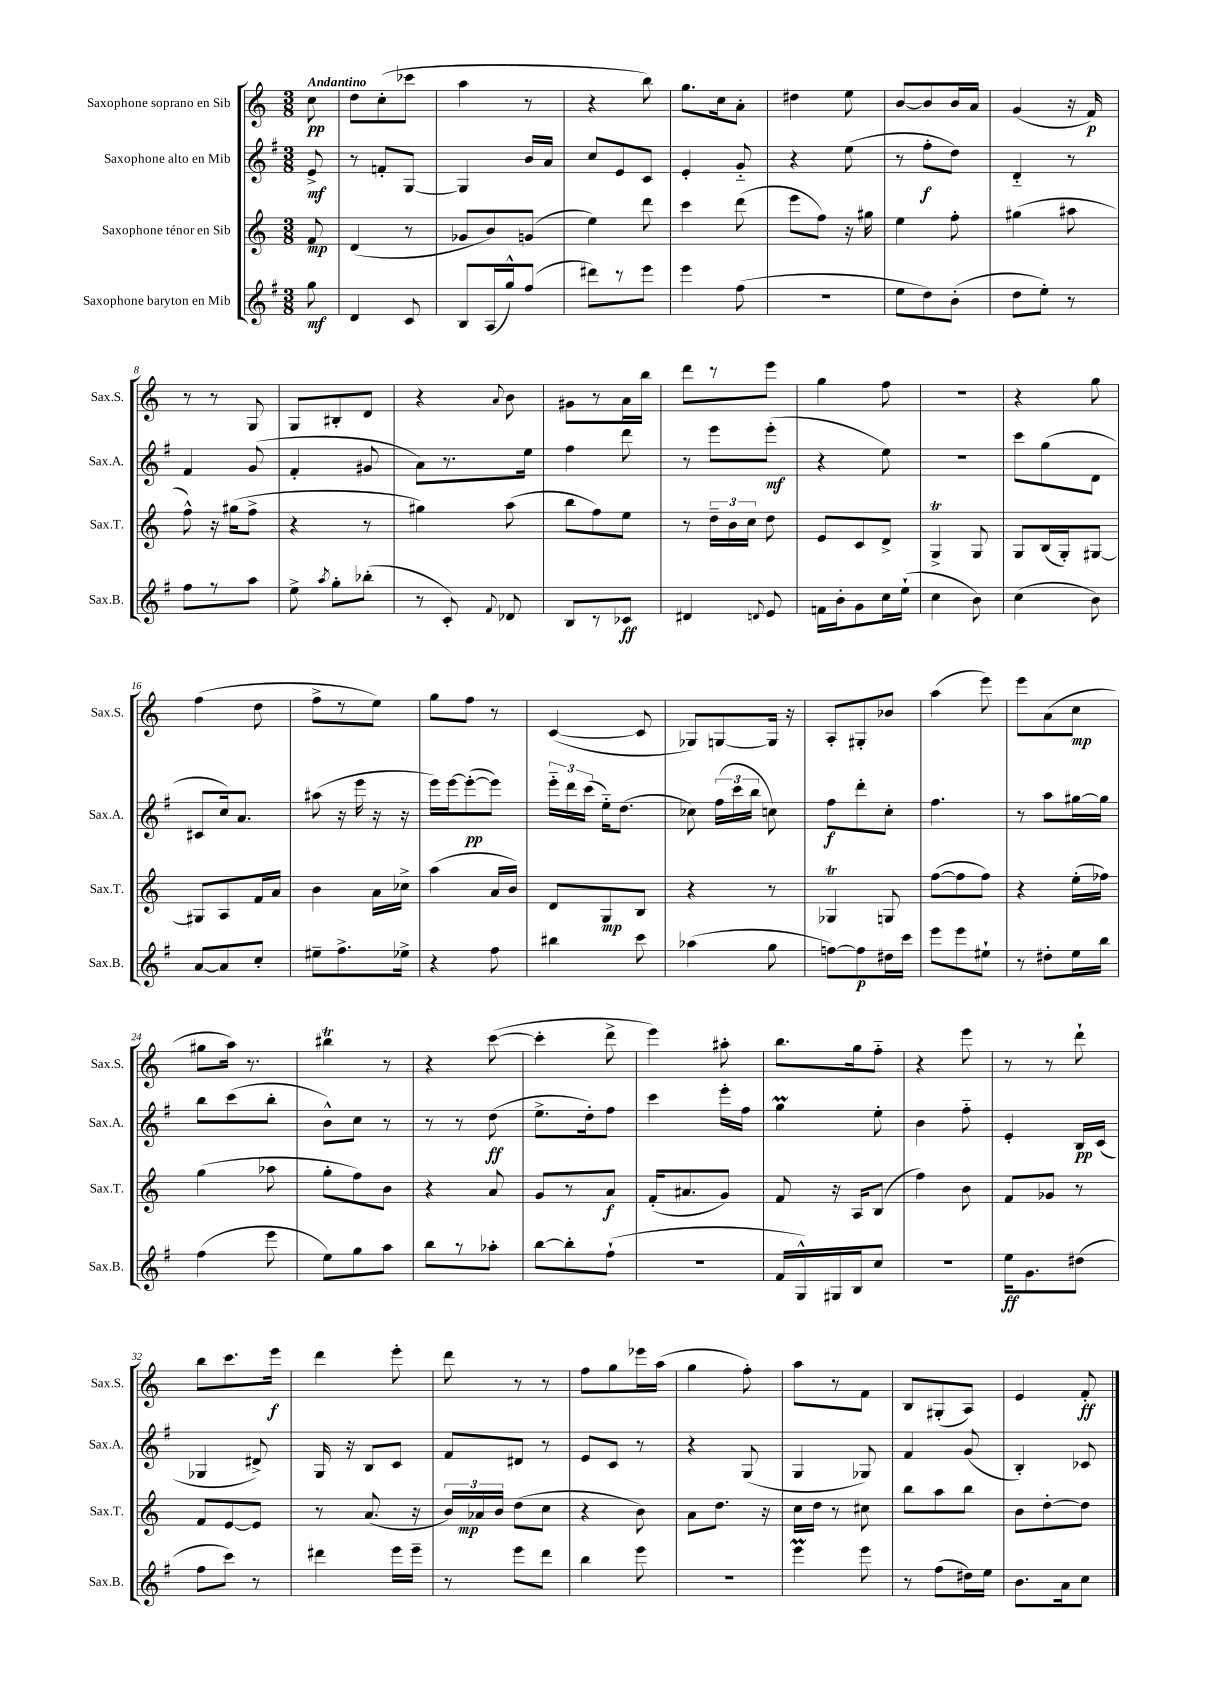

**kern	**kern	**kern	**kern
*staff4	*staff3	*staff2	*staff1
*clefG2	*clefG2	*clefG2	*clefG2
*k[f#]	*k[]	*k[f#]	*k[]
*M3/8	*M3/8	*M3/8	*M3/8
8gg\	8f/	8e^/	8cc\
=	=	=	=
4d/	(4d/	8r	8dd\L
.	.	8f'/L	(8cc'\
8c/	8r	[8G/J	8ccc-\J
=	=	=	=
8B/L	8g-/L	4G/]	4aa\
(16A/L	8b/)	.	.
16gg^^/J)	.	.	.
(8ff#/J	(8g/J	16b/LL	8r
.	.	16a/JJ	.
=	=	=	=
8ddd#\L)	4ee\)	8cc/L	4r
8r	.	8e/	.
8eee\J	8ddd\	8c/J	8bb\)
=	=	=	=
4eee\	4ccc\	4e'/	8.gg\L
.	.	.	16cc\k
(8ff#\	(8ddd\	8g'~/	8a'\J
=	=	=	=
4.r	8eee\L	4r	4dd#\
.	8ff\J)	.	.
.	16r	(8ee\	8ee\
.	16gg#\	.	.
=	=	=	=
8ee\L	4ee\	8r	[8b/L
8dd\)	.	8ff#'\L	8b/]
(8b'\J	8ff'\	8dd\J)	16b/L
.	.	.	16a/JJ
=	=	=	=
8dd\L	(4gg#\	4d'~/	(4g/
8ee'\J)	.	.	.
8r	8aa#\	8r	16r
.	.	.	16f/)
=	=	=	=
8ff#\L	8ff^^\)	4f#/	8r
8r	16r	.	8r
.	(16gg#\LK	.	.
8aa\J	8ff^\J	(8g/	8G/
=	=	=	=
8ee^\	4r	4f#'/	8G/L
8qaa/	.	.	.
8gg'\L	.	.	8B#'/
(8bb-'\J	8r	8g#/	8d/J
=	=	=	=
8r	4gg#\)	8a\L)	4r
8c'/)	.	8.r	.
8qqf#/	.	.	8qqa/
8d-/	(8aa\	.	8b\
.	.	16ee\Jk	.
=	=	=	=
8B/L	8bb\L	4ff#\	8g#\L
8r	8ff\)	.	8r
8c-/J	8ee\J	8ddd\	16a\L
.	.	.	16bb\JJ
=	=	=	=
4d#/	8r	8r	8ddd\L
.	24dd~\LL	8eee\L	8r
.	24b\	.	.
.	24cc\JJ	.	.
8qqd/	.	.	.
8e/	8dd\	(8eee'\J	8eee\J
=	=	=	=
16f\LL	8e/L	4r	4gg\
16b'\J	.	.	.
8g\	8c/	.	.
16cc\L	8d^/J	8ee\)	8ff\
(16ee`\JJ	.	.	.
=	=	=	=
4cc\	4G^/	4.r	4.r
8b\)	8G/	.	.
=	=	=	=
(4cc\	8G/L	8ccc\L	4r
.	(16B/L	(8gg\	.
.	16G'/J)	.	.
8b\)	[8G#/J	8d\J	8gg\
=	=	=	=
[8a/L	8G#/]L	8c#/L	(4ff\
8a/]	8A/	16cc/k)	.
.	.	8.a/J	.
8cc'/J	16f/L	.	8dd\
.	16a/JJ	.	.
=	=	=	=
8ee#~\L	4b\	(8aa#\	8ff^\L
8.ff#^\	.	16r	8r
.	.	16eee\	.
.	16a\LL	16r	8ee\J)
16ee-^\Jk	16cc-^\JJ	16r	.
=	=	=	=
4r	(4aa\	16eee\LL)	8gg\L
.	.	[16eee\J	.
.	.	(8eee'\_	8ff\J
8ff#\	16a/LL	8eee\]J)	8r
.	16b/JJ)	.	.
=	=	=	=
4bb#\	8d/L	24eee'~\LL	([4c/
.	.	24ddd\	.
.	.	(24ccc\JJ	.
.	8G/	16ee'~\LK)	.
.	.	(8.dd\J	.
8ccc\	8B/J	.	8c/]
=	=	=	=
(4aa-\	4r	8cc-\)	8G-/L)
.	.	(24ff#\LL	[8G/
.	.	24ccc\	.
.	.	24bb\JJ	.
8gg\	8r	8cc\)	16G/]Jk
.	.	.	16r
=	=	=	=
[8ff\L)	4G-/	8ff#\L	8A'/L
8ff\]	.	8ddd'\	8G#'/
16dd#\L	8G/	8cc'\J	8b-/J
16ccc\JJ	.	.	.
=	=	=	=
8eee\L	([8ff\L	4.ff#\	(4aa\
8eee\	8ff\]	.	.
8ee#`\J	8ff\J)	.	8eee\)
=	=	=	=
8r	4r	8r	8eee\L
8dd#'\L	.	8aa\L	(8a\
16ee\L	(16ee'\LL	[16gg#\L	8cc\J
16bb\JJ	16ff-\JJ)	16gg#\]JJ	.
=	=	=	=
(4ff#\	(4gg\	8bb\L	8gg#\L
.	.	(8ccc\	16aa\Jk)
.	.	.	8.r
8eee\	8aa-\	8bb'\J	.
=	=	=	=
8ee\L)	8gg'\L	8b^^\L)	4bb#\
8gg\	8ff\)	8cc\J	.
8aa\J	8b\J	8r	8r
=	=	=	=
8bb\L	4r	8r	4r
8r	.	8r	.
8aa-'\J	8a/	(8dd\	([8ccc\
=	=	=	=
[8bb\L	8g/L	8.ee^\L	4ccc'\]
8bb'\]	8r	.	.
.	.	16dd'\k)	.
(8ff#`\J	8a/J	8ff#\J	8ddd^\
=	=	=	=
4.r	(16f'/LK	4ccc\	4eee\)
.	8.a#/	.	.
.	8g/J)	16eee'\LL	8aa#'\
.	.	16ff#\JJ	.
=	=	=	=
16f#/LL	8f/	4gg\	8.bb\L
16G^^/)	.	.	.
16G#/	16r	.	.
16B/J	16A/LK	.	16gg\k
8cc/J	(8B/J	8ee'\	8ff'~\J
=	=	=	=
4.r	4ff\)	4b\	4r
.	8b\	8ff#'~\	8eee\
=	=	=	=
16ee\LK	8f/L	4e'/	8r
8.g\	.	.	.
.	8g-/J	.	8r
(8dd#\J	8r	16B/LL	8ddd`\
.	.	(16c/JJ	.
=	=	=	=
8ff#\L	8f/L	4G-/	8bb\L
8ccc\J)	[8e/	.	8.ccc\
8r	8e/]J	8d#^/)	.
.	.	.	16eee\Jk
=	=	=	=
4ddd#\	8r	16G/	4ddd\
.	.	16r	.
.	(8.a/	8B/L	.
16eee\LL	.	8c/J	8eee'\
16eee~\JJ	16r	.	.
=	=	=	=
8r	24b/LL)	8f#/L	8ddd\
.	24a-/	.	.
.	24b/JJ	.	.
8eee\L	(8dd\L	8d#/J	8r
8ddd\J	8cc\J	8r	8r
=	=	=	=
4bb\	4r	8e/L	8ff\L
.	.	8c/J	8gg\
8eee\	8b\)	8r	16eee-\L
.	.	.	(16aa\JJ
=	=	=	=
4.r	8a\L	4r	4gg\
.	8.dd\J	.	.
.	.	(8G/	8ff'\)
.	16r	.	.
=	=	=	=
4eee\	16cc\LL	4G/	8aa\L
.	16dd\JJ	.	.
.	8r	.	8r
8eee\	8cc#\	8G-/)	8f\J
=	=	=	=
8r	8bb\L	4f#/	8B/L
(8ff#\L	8aa\	.	(8G#'/
16dd#\L)	8bb\J	(8g/	8A/J)
16ee\JJ	.	.	.
=	=	=	=
8.b\L	8b\L	4B'/)	4e/
.	[8dd'\	.	.
16a\k	.	.	.
8cc\J	8dd\]J	8c-/	8f'/
==	==	==	==
*-	*-	*-	*-
